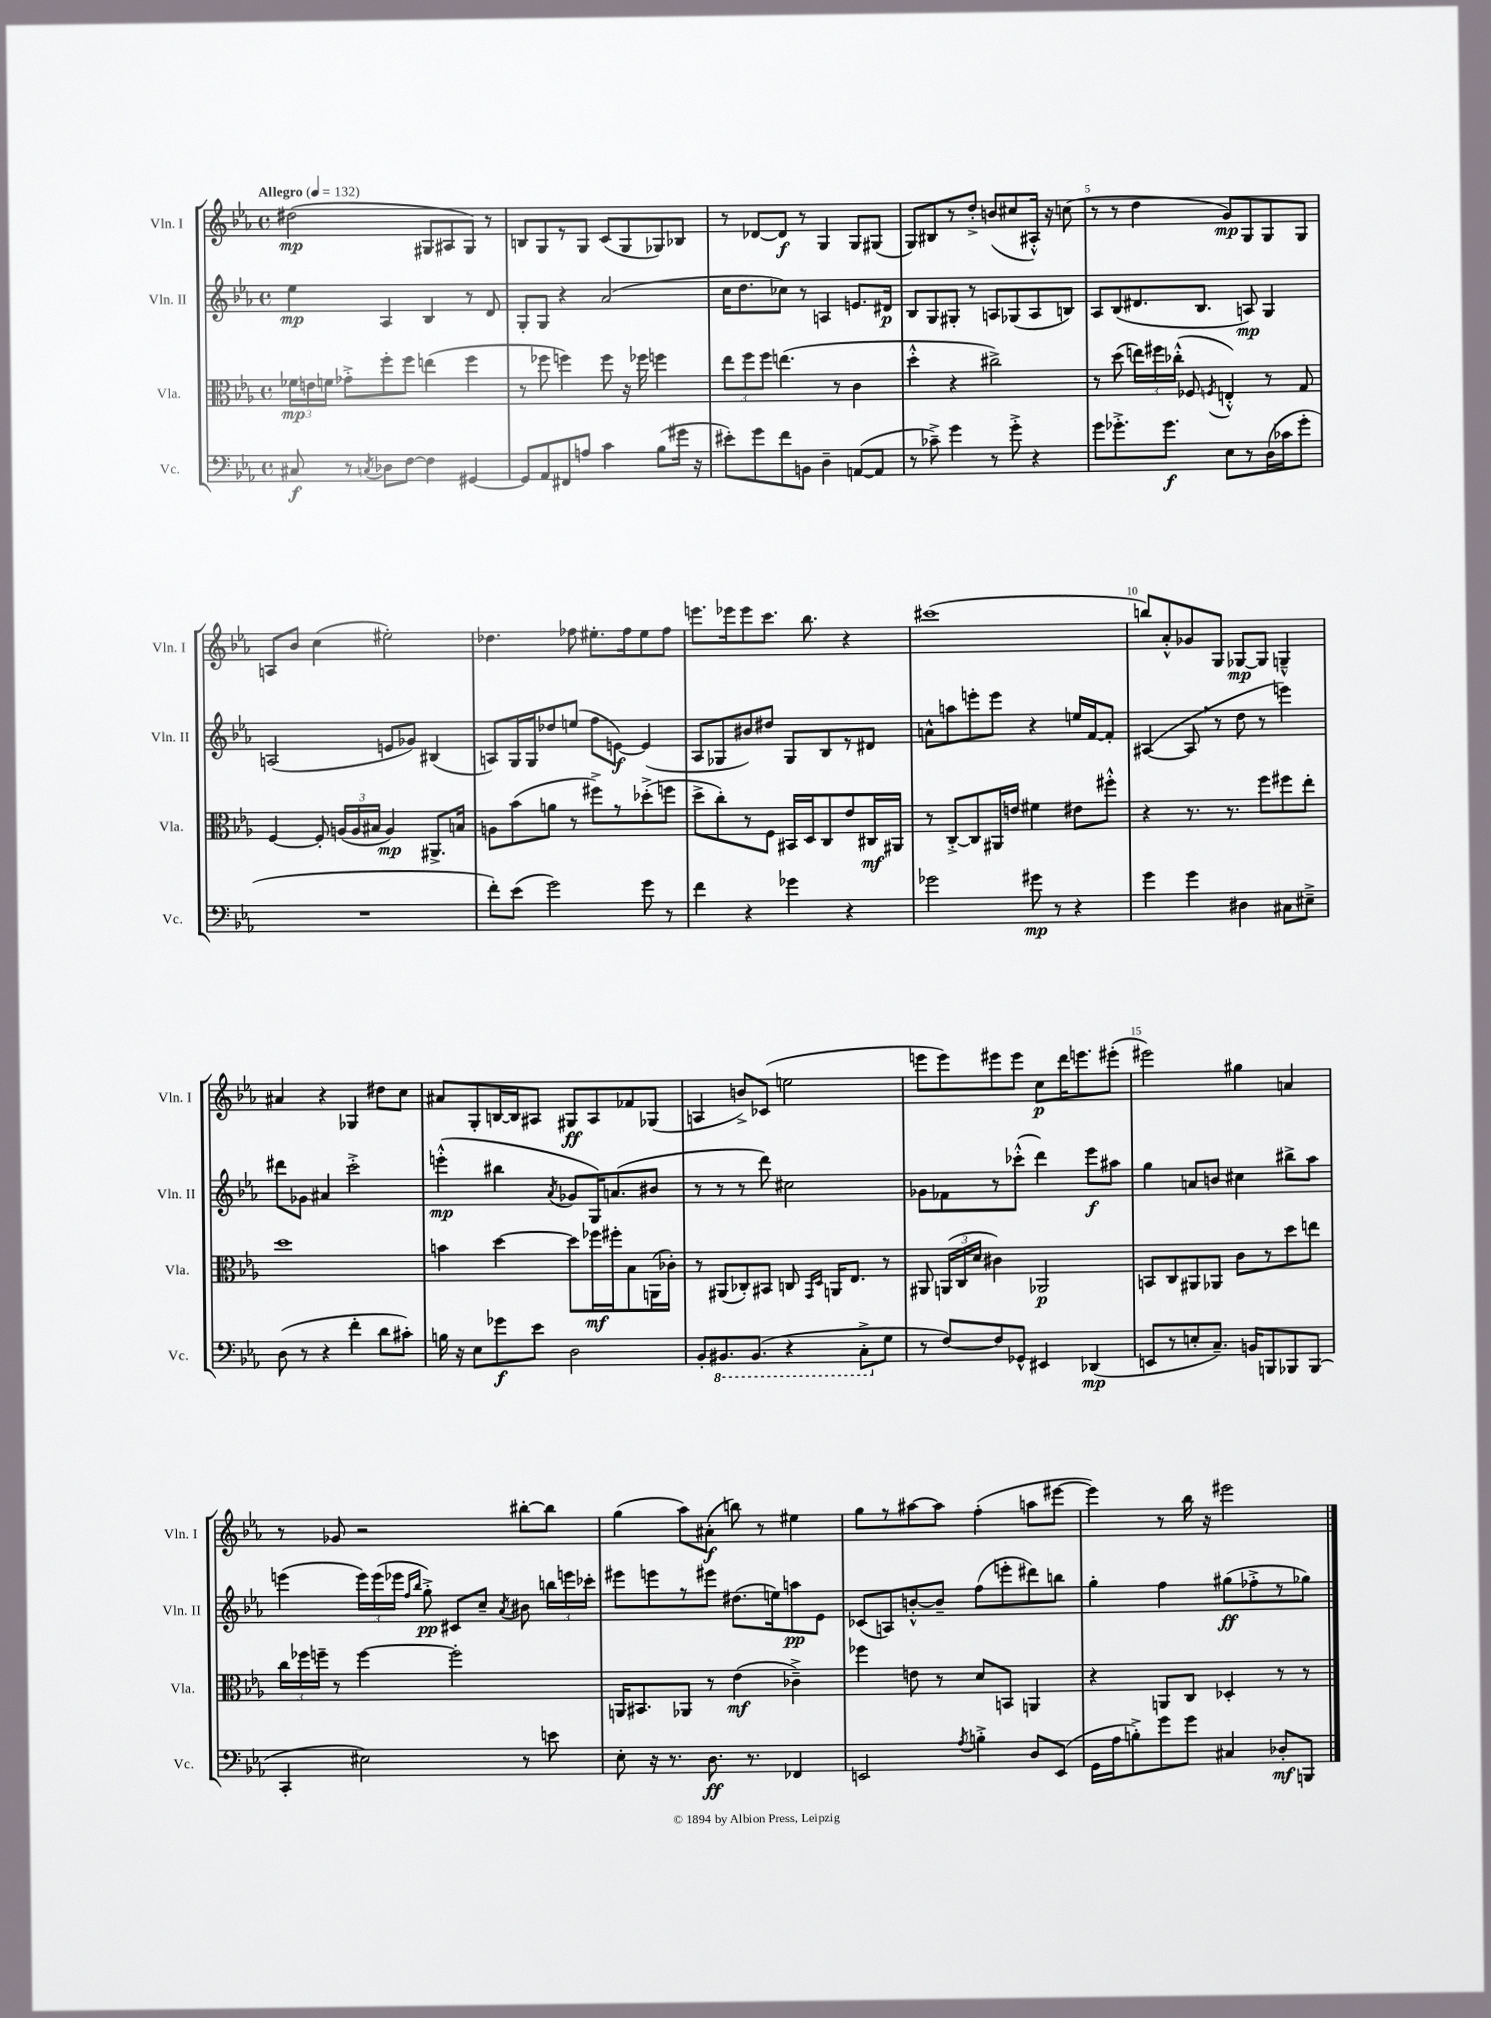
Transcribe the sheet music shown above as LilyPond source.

<<
\new StaffGroup <<
\new Staff = "s0" \with { instrumentName = "Vln. I" shortInstrumentName = "Vln. I" } {
    \clef treble \key ees \major \defaultTimeSignature \time 4/4 \tempo "Allegro" 4 = 132
    \autoBeamOff dis''2\mp( gis8[ ais8 gis8]) r8 |
    b8[ g8 r8 g8] c'8[( g8 ges8) bes8] |
    r8 des'8[~ des'8]\f r8 g4 g8[ gis8]( |
    g8[) bis8 r8 d''8]-.-> b'8[( cis''8 ais16]-.-^) r16 c''8( |
    r8 r8 d''4 g'8[\mp) g8 g8 g8] |
    a8[ bes'8] c''4( eis''2-.) |
    des''4. fes''8 eis''8.[-. fes''16 eis''8 fes''8] |
    e'''8.[ ees'''16 ees'''8 c'''8.] bes''8. r4 |
    cis'''1( |
    b''8[) aes'8-.-^ ges'8 g8] ges8[~\mp ges8] g4---^ |
    ais'4 r4 ges4 dis''8[ c''8] |
    ais'8[ g8-. b16~ b16 ais8] gis8[\ff ais8 fes'8 ges8]( |
    a4 b'8[->) ces'8]( e''2 |
    e'''8[ e'''8) eis'''8 eis'''8] c''8[\p d'''16 e'''8. eis'''8]-.( |
    eis'''2) gis''4 a'4 |
    r8 ges'8 r2 bis''8[~-. bis''8] |
    g''4( aes''8[) ais'8]-.\f( b''8) r8 eis''4 |
    g''8[ r8 ais''8~ ais''8] f''4-.( a''8[ eis'''8]~ |
    eis'''4) r8 bes''16 r16 eis'''2 \bar "|." |
}
\new Staff = "s1" \with { instrumentName = "Vln. II" shortInstrumentName = "Vln. II" } {
    \clef treble \key ees \major \defaultTimeSignature \time 4/4
    \autoBeamOff ees''4\mp aes4 bes4 r8 d'8 |
    g8[-. g8] r4 aes'2( |
    c''16[ d''8. ces''8]) r8 a4 e'8.[ dis'16]\p |
    bes8[ g8 gis8]-. r8 a8[ ges8( a8 b8]) |
    aes8[ bes8( dis'8. bes8.] a8\mp) g4 |
    a2( e'8[ ges'8]) bis4( |
    a8[) g16 g16 des''8 e''8]( f''8[ e'8]~\f) e'4( |
    aes8[ ges8 bis'8) dis''8] ges8[ bes8 r8 dis'8] |
    a'8[-^ a''8 e'''8-. e'''8] r4 e''16[ f'16~ f'8]-. |
    ais4~( ais8 \breathe r8 d''8 r8 e'''4) |
    dis'''8[ ges'8] ais'4 c'''2-.-> |
    e'''4-.-^\mp( bis''4 \acciaccatura { aes'8 } ges'8[ g16) a'8.( bis'8] |
    r8 r8 r8 d'''8) cis''2 |
    ges'8[ fes'8 r8 ces'''8]-.-^( d'''4) ees'''8[\f ais''8] |
    g''4 a'8[ b'8] cis''4 bis''8[-> aes''8] |
    e'''4( \tuplet 3/2 { e'''16[) e'''16( ees'''16] } \grace { f''16[ bes''16] } g''8-.->\pp) cis'8[ c''8]-- \acciaccatura { aes'8 } bis'8 \tuplet 3/2 { b''16[ e'''16 ces'''16]-. } |
    eis'''8[ e'''8 r8 eis'''8] dis''8.[( e''16) a''8\pp ees'8] |
    ces'8[( a8) b'8~-.-^ b'8]-- f''8[( e'''8-. dis'''8) b''8] |
    g''4-. f''4 gis''8[\ff( fes''8-.-> r8 ges''8]) \bar "|." |
}
\new Staff = "s2" \with { instrumentName = "Vla." shortInstrumentName = "Vla." } {
    \clef alto \key ees \major \defaultTimeSignature \time 4/4
    \autoBeamOff \tuplet 3/2 { fes'16[\mp e'16 f'16] } ges'8[-.-> f''8-. f''8] e''4( f''4 |
    r8 fes''8 f''4) f''8 r16 fes''16 f''4 |
    \tuplet 3/2 { ees''8[ f''8 f''8] } e''4.( r8 c'4 |
    d''4-.-^ r4 cis''2->) |
    r8 d''8( \tuplet 3/2 { e''16[) fis''16 ces''16]-.-^( } fes8 \acciaccatura { f8 } e4-.-^) r8 g8 |
    f4~ f8-. \tuplet 3/2 { a16[( a16 bis16] } a4\mp) ais,8.[-> b16] |
    a8[ bes'8( a'8] r8 fis''8[->) r8 des''8-.->( f''8] |
    d''8[-> c''8-.) r8 f8] bis,16[ d16 c8 ees'8 cis16\mf ais,16] |
    r8 c8[~-.-> c8 ais,16 e'16] fis'4 eis'8[ fis''8]-.-^ |
    r4 r8. r8. f''8[ fis''8 ees''8]-. |
    d''1 |
    b'4 d''4~ d''8[ fes''16\mf fis''16-. bes8 a,16( ces'16]-.) |
    r8 ais,8[( ces8-.) bis,8] c8 \grace { g,16[ d16] } a,16[ ees8.] r8 |
    ais,8 \tuplet 3/2 { a,16[( c16 d'16] } cis'4) aes,2\p |
    b,8[ c8 ais,8 aes,8] c'8[ r8 d''8 e''8] |
    \tuplet 3/2 { c''16[ fes''16 f''16]-- } r8 f''4~ f''2-. |
    a,16[ bis,8. aes,8] r8 ees'4\mf( ces'4--->) |
    fes''4 e'8 r8 d'8[ b,8] a,4 |
    r4 a,8[ c8] des4-. r8 r8 \bar "|." |
}
\new Staff = "s3" \with { instrumentName = "Vc." shortInstrumentName = "Vc." } {
    \clef bass \key ees \major \defaultTimeSignature \time 4/4
    \autoBeamOff cis8\f r8 \acciaccatura { c8 } des8[ f8]~ f4 gis,4~ |
    gis,8[ aes,8 fis,8 a8] c'4 bes8[( gis'16] r16 |
    eis'8[-.) g'8 f'8 b,8] d4-- a,8[~( a,8] |
    r8 ces'8--->) g'4 r8 g'8-.-> r4 |
    g'8[ ges'8.-.-> ges'8.]\f ees8[ r8 d16( ces'16 ges'8]-. |
    R1 |
    f'8[-.) ees'8]( g'2) g'8 r8 |
    f'4 r4 ges'4 r4 |
    ges'2 gis'8\mp r8 r4 |
    g'4 g'4 dis4 cis8[ eis8]---> |
    d8( r8 r4 f'4-. d'8[ cis'8]-.) |
    b16 r16 ees8[ ges'8\f ees'8] d2 |
    bes,8[-. \ottava #-1 bis,,8. bis,,8.]( r4 c,8[-.-> \ottava #0 g8] |
    r8 f8[~) f8 ges,8]-^ eis,4 des,4\mp( |
    e,8[ r8 e8-. c8.]--) b,16[ b,,8 bes,,8 bes,,8]( |
    c,4-. eis2) r8 e'8 |
    ees8-. r16 r8. d8.\ff r8. fes,4 |
    e,2 \acciaccatura { aes8 } b4-.-> d8[ e,8]( |
    g,16[ aes16 b8-.->) g'8 g'8] cis4 des8[-.\mf b,,8] \bar "|." |
}
>>
>>
\layout { \context { \Score \override BarNumber.break-visibility = ##(#f #t #t) barNumberVisibility = #(every-nth-bar-number-visible 5) } }
